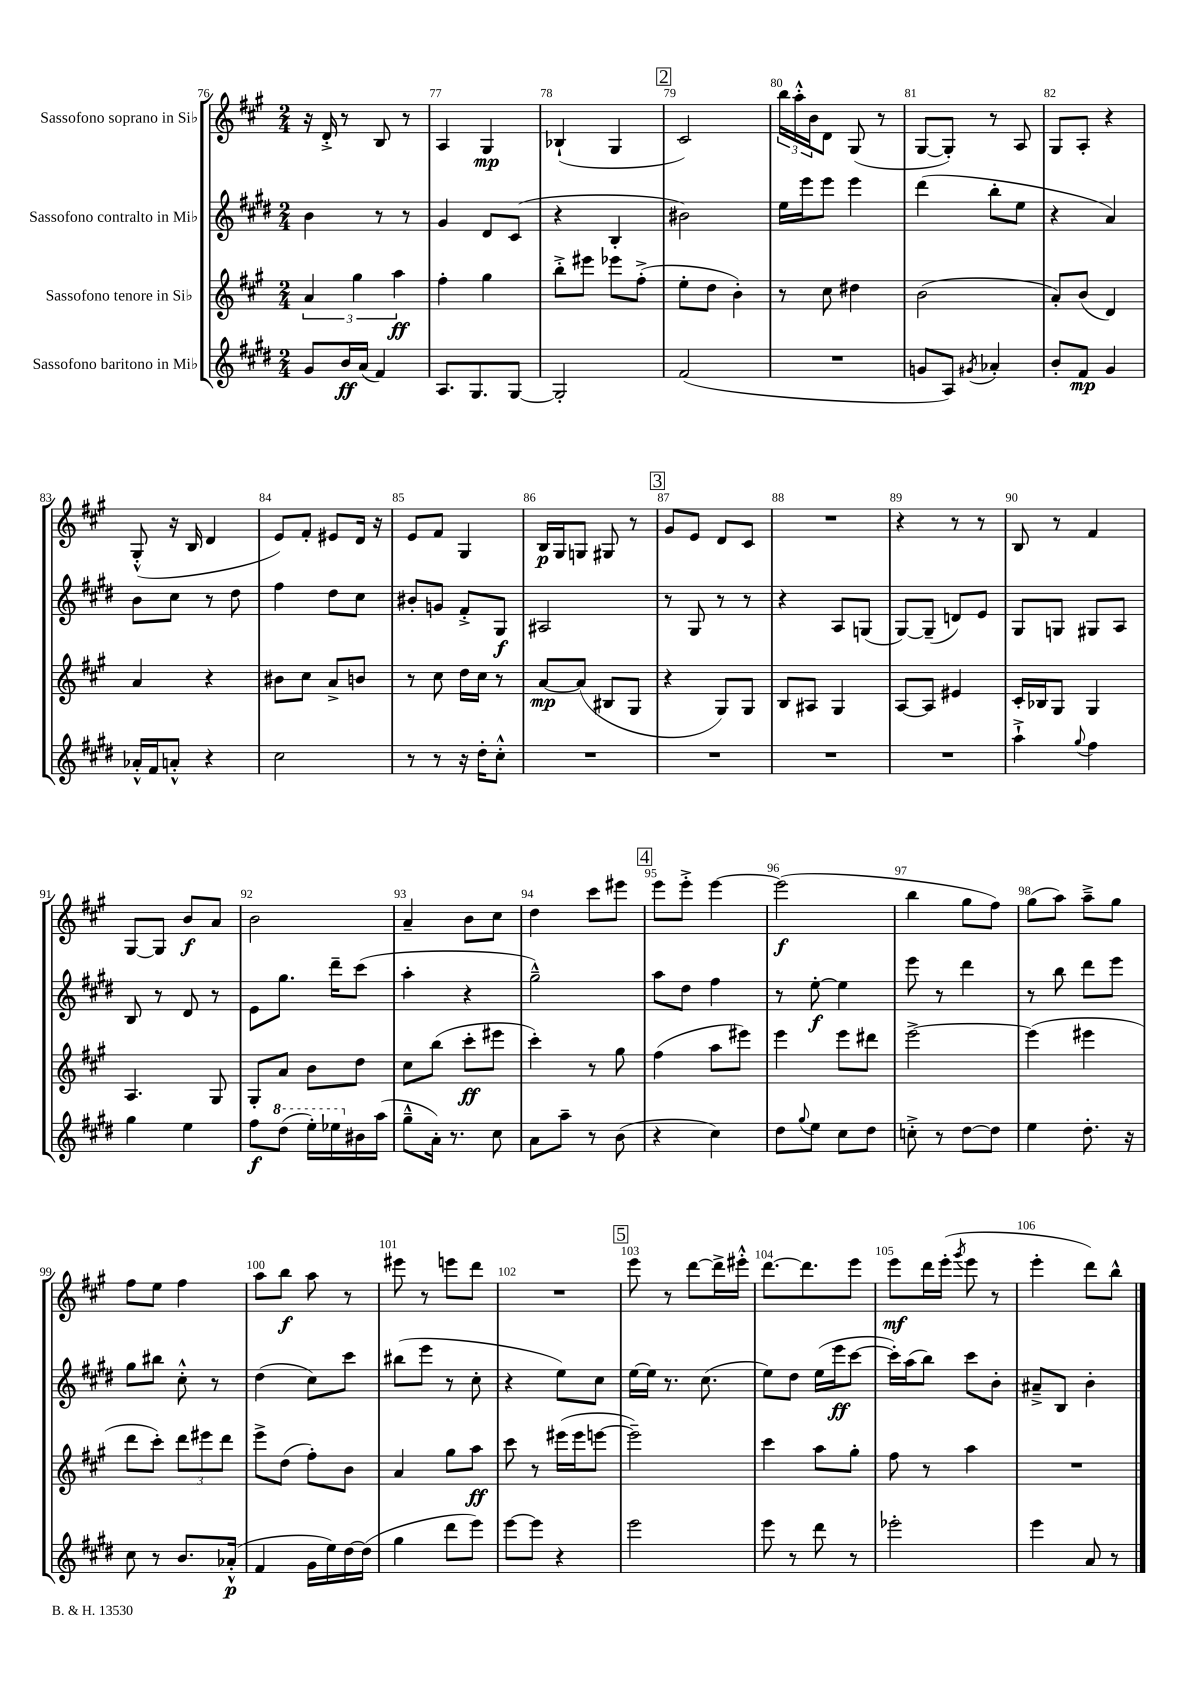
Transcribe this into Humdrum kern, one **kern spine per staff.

**kern	**dynam	**kern	**dynam	**kern	**dynam	**kern	**dynam
*part4	*part4	*part3	*part3	*part2	*part2	*part1	*part1
*staff4	*staff4	*staff3	*staff3	*staff2	*staff2	*staff1	*staff1
*I"Sassofono baritono in Mi♭	*	*I"Sassofono tenore in Si♭	*	*I"Sassofono contralto in Mi♭	*	*I"Sassofono soprano in Si♭	*
*clefG2	*	*clefG2	*	*clefG2	*	*clefG2	*
*k[f#c#g#d#]	*	*k[f#c#g#]	*	*k[f#c#g#d#]	*	*k[f#c#g#]	*
*M2/4	*	*M2/4	*	*M2/4	*	*M2/4	*
=76	=76	=76	=76	=76	=76	=76	=76
8g#/L	.	6a/	.	4b\	.	16r	.
.	.	.	.	.	.	16d'^/	.
16b/L	ff	.	.	.	.	8r	.
.	.	6gg#\	.	.	.	.	.
(16a/JJ	.	.	.	.	.	.	.
4f#/)	.	.	.	8r	.	8B/	.
.	.	6aa\	ff	.	.	.	.
.	.	.	.	8r	.	8r	.
=77	=77	=77	=77	=77	=77	=77	=77
8.A/L	.	4ff#'\	.	4g#/	.	4A/	.
8.G#/	.	.	.	.	.	.	.
.	.	4gg#\	.	8d#/L	.	4G#/	mp
[8G#/J	.	.	.	(8c#/J	.	.	.
=78	=78	=78	=78	=78	=78	=78	=78
2G#'/]	.	8bb'^\L	.	4r	.	(4B-X`/	.
.	.	8eee#X\J	.	.	.	.	.
.	.	8eee-X\L	.	4B'/	.	4G#/	.
.	.	(8ff#'^\J	.	.	.	.	.
!!LO:REH:place=s1:t=2
=79	=79	=79	=79	=79	=79	=79	=79
(2f#/	.	8ee'\L	.	2b#X\)	.	2c#/)	.
.	.	8dd\J	.	.	.	.	.
.	.	4b'\)	.	.	.	.	.
=80	=80	=80	=80	=80	=80	=80	=80
2r	.	8r	.	16ee\LL	.	24bb\LL	.
.	.	.	.	.	.	24aa'^^\	.
.	.	.	.	16eee\J	.	.	.
.	.	.	.	.	.	24b\J	.
.	.	8cc#\	.	8eee\J	.	8d\J	.
.	.	4dd#X\	.	4eee\	.	(8G#/	.
.	.	.	.	.	.	8r	.
=81	=81	=81	=81	=81	=81	=81	=81
8gn/L	.	(2b\	.	(4ddd#\	.	[8G#/L	.
8A/J)	.	.	.	.	.	8G#'/J])	.
8qg#X/	.	.	.	.	.	.	.
4a-X'/	.	.	.	8bb'\L	.	8r	.
.	.	.	.	8ee\J	.	8A/	.
=82	=82	=82	=82	=82	=82	=82	=82
8b'/L	.	8a'/L)	.	4r	.	8G#/L	.
8f#/J	mp	(8b/J	.	.	.	8A'/J	.
4g#/	.	4d/)	.	4a/)	.	4r	.
!!LO:LB:g=z
=83	=83	=83	=83	=83	=83	=83	=83
16a-X'^^/LL	.	4a/	.	8b\L	.	(8G#'^^/	.
16f#/J	.	.	.	.	.	.	.
8an'^^/J	.	.	.	8cc#\J	.	16r	.
.	.	.	.	.	.	16B/	.
4r	.	4r	.	8r	.	4d/	.
.	.	.	.	8dd#\	.	.	.
=84	=84	=84	=84	=84	=84	=84	=84
2cc#\	.	8b#X\L	.	4ff#\	.	8e/L)	.
.	.	8cc#\J	.	.	.	8f#'/J	.
.	.	8a^/L	.	8dd#\L	.	8e#X/L	.
.	.	8bn/J	.	8cc#\J	.	16d/Jk	.
.	.	.	.	.	.	16r	.
=85	=85	=85	=85	=85	=85	=85	=85
8r	.	8r	.	8b#X'/L	.	8e/L	.
8r	.	8cc#\	.	8gn/J	.	8f#/J	.
16r	.	16dd\LL	.	8f#'^/L	.	4G#/	.
16dd#'\KL	.	16cc#\JJ	.	.	.	.	.
8cc#'^^\J	.	8r	.	8G#/J	f	.	.
=86	=86	=86	=86	=86	=86	=86	=86
2r	.	[8a/L	mp	2A#X/	.	16B/LL	p
.	.	.	.	.	.	16G#/J	.
.	.	(8a/J]	.	.	.	8Gn/J	.
.	.	8B#X/L	.	.	.	8G#X/	.
.	.	8G#/J	.	.	.	8r	.
!!LO:REH:place=s1:t=3
=87	=87	=87	=87	=87	=87	=87	=87
2r	.	4r	.	8r	.	8g#/L	.
.	.	.	.	8G#/	.	8e/J	.
.	.	8G#/L)	.	8r	.	8d/L	.
.	.	8G#/J	.	8r	.	8c#/J	.
=88	=88	=88	=88	=88	=88	=88	=88
2r	.	8B/L	.	4r	.	2r	.
.	.	8A#X/J	.	.	.	.	.
.	.	4G#/	.	8A/L	.	.	.
.	.	.	.	(8Gn/J	.	.	.
=89	=89	=89	=89	=89	=89	=89	=89
2r	.	[8A/L	.	[8G#/L)	.	4r	.
.	.	8A/J]	.	(8G#~/J]	.	.	.
.	.	4e#X/	.	8dn/L)	.	8r	.
.	.	.	.	8e/J	.	8r	.
=90	=90	=90	=90	=90	=90	=90	=90
4aa`^\	.	16c#'/LL	.	8G#/L	.	8B/	.
.	.	16B-X/J	.	.	.	.	.
.	.	8G#/J	.	8Gn/J	.	8r	.
8qqgg#/	.	.	.	.	.	.	.
4ff#\	.	4G#/	.	8G#X/L	.	4f#/	.
.	.	.	.	8A/J	.	.	.
!!LO:LB:g=z
=91	=91	=91	=91	=91	=91	=91	=91
4gg#\	.	4.A/	.	8B/	.	[8G#/L	.
.	.	.	.	8r	.	8G#/J]	.
4ee\	.	.	.	8d#/	.	8b/L	f
.	.	8G#/	.	8r	.	8a/J	.
=92	=92	=92	=92	=92	=92	=92	=92
8ff#\L	f	8G#'/L	.	8e\L	.	2b\	.
*8va	*	*	*	*	*	*	*
(8ddd#\J	.	8a/J	.	8.gg#\J	.	.	.
16eee'\LL)	.	8b\L	.	.	.	.	.
16eee-X\	.	.	.	16ddd#~\KL	.	.	.
*X8va	*	*	*	*	*	*	*
16b#X\	.	8dd\J	.	(8ccc#\J	.	.	.
(16aa\JJ	.	.	.	.	.	.	.
=93	=93	=93	=93	=93	=93	=93	=93
8gg#~^^\L	.	8cc#\L	.	4aa'\	.	4a~/	.
16a'\Jk)	.	(8bb\J	.	.	.	.	.
8.r	.	.	.	.	.	.	.
.	.	8ccc#'\L	ff	4r	.	8b\L	.
8cc#\	.	8eee#X\J	.	.	.	8cc#\J	.
=94	=94	=94	=94	=94	=94	=94	=94
8a\L	.	4ccc#'\)	.	2gg#~^^\)	.	4dd\	.
8aa~\J	.	.	.	.	.	.	.
8r	.	8r	.	.	.	8ccc#\L	.
(8b\	.	8gg#\	.	.	.	8eee#X\J	.
!!LO:REH:place=s1:t=4
=95	=95	=95	=95	=95	=95	=95	=95
4r	.	(4ff#\	.	8aa\L	.	8eee\L	.
.	.	.	.	8dd#\J	.	8eee'^\J	.
4cc#\)	.	8aa\L	.	4ff#\	.	[4eee\	.
.	.	8eee#X\J)	.	.	.	.	.
=96	=96	=96	=96	=96	=96	=96	=96
8dd#\L	.	4eee\	.	8r	.	(2eee\]	f
8qqgg#/	.	.	.	.	.	.	.
8ee\J	.	.	.	[8ee'\	f	.	.
8cc#\L	.	8eee\L	.	4ee\]	.	.	.
8dd#\J	.	8ddd#X\J	.	.	.	.	.
=97	=97	=97	=97	=97	=97	=97	=97
8ccn'^\	.	[2eee^\	.	8eee\	.	4bb\	.
8r	.	.	.	8r	.	.	.
[8dd#\L	.	.	.	4ddd#\	.	8gg#\L	.
8dd#\J]	.	.	.	.	.	8ff#\J)	.
=98	=98	=98	=98	=98	=98	=98	=98
4ee\	.	(4eee\]	.	8r	.	(8gg#\L	.
.	.	.	.	8bb\	.	8aa\J)	.
8.dd#'\	.	4eee#X\	.	8ddd#\L	.	8aa~^\L	.
.	.	.	.	8eee\J	.	8gg#\J	.
16r	.	.	.	.	.	.	.
!!LO:LB:g=z
=99	=99	=99	=99	=99	=99	=99	=99
8cc#\	.	8ddd\L	.	8gg#\L	.	8ff#\L	.
8r	.	8ccc#'\J)	.	8bb#X\J	.	8ee\J	.
8.b/L	.	12ddd\L	.	8cc#'^^\	.	4ff#\	.
.	.	12eee#X\	.	.	.	.	.
.	.	.	.	8r	.	.	.
.	.	12ddd\J	.	.	.	.	.
(16a-X'^^/Jk	p	.	.	.	.	.	.
=100	=100	=100	=100	=100	=100	=100	=100
4f#/	.	8eee^\L	.	(4dd#\	.	8aa\L	.
.	.	(8dd\J	.	.	.	8bb\J	f
16g#\LL	.	8ff#'\L)	.	8cc#\L)	.	8aa\	.
16ee\)	.	.	.	.	.	.	.
[16dd#\	.	8b\J	.	8ccc#\J	.	8r	.
(16dd#\JJ]	.	.	.	.	.	.	.
=101	=101	=101	=101	=101	=101	=101	=101
4gg#\	.	4a/	.	(8bb#X\L	.	8eee#X\	.
.	.	.	.	8eee\J	.	8r	.
8ddd#\L	.	8gg#\L	.	8r	.	8eeen\L	.
8eee\J)	.	8aa\J	ff	8cc#'\	.	8ddd\J	.
=102	=102	=102	=102	=102	=102	=102	=102
[8eee\L	.	8ccc#\	.	4r	.	2r	.
8eee\J]	.	8r	.	.	.	.	.
4r	.	(16eee#X\LL	.	8ee\L)	.	.	.
.	.	16eee#\J	.	.	.	.	.
.	.	[8eeen\J	.	8cc#\J	.	.	.
!!LO:REH:place=s1:t=5
=103	=103	=103	=103	=103	=103	=103	=103
2eee\	.	2eee~\])	.	[16ee\LL	.	8eee\	.
.	.	.	.	16ee\JJ]	.	.	.
.	.	.	.	8.r	.	8r	.
.	.	.	.	.	.	[8ddd\L	.
.	.	.	.	(8.cc#\	.	.	.
.	.	.	.	.	.	16ddd^\L]	.
.	.	.	.	.	.	16eee#X'^^\JJ	.
=104	=104	=104	=104	=104	=104	=104	=104
8eee\	.	4ccc#\	.	8ee\L)	.	[8.ddd\L	.
8r	.	.	.	8dd#\J	.	.	.
.	.	.	.	.	.	8.ddd\]	.
8ddd#\	.	8aa\L	.	(16ee\LL	.	.	.
.	.	.	.	16eee\J	ff	.	.
8r	.	8gg#'\J	.	[8ccc#\J	.	8eee\J	.
=105	=105	=105	=105	=105	=105	=105	=105
2eee-X'\	.	8ff#\	.	16ccc#'\LL])	.	8eee\L	mf
.	.	.	.	(16aa\J	.	.	.
.	.	8r	.	8bb\J)	.	16ddd\L	.
.	.	.	.	.	.	(16eee'\JJ	.
.	.	.	.	.	.	8qggg#/	.
.	.	4aa\	.	8ccc#\L	.	8eee\	.
.	.	.	.	8b'\J	.	8r	.
=106	=106	=106	=106	=106	=106	=106	=106
4eee\	.	2r	.	8a#X~^/L	.	4eee'\	.
.	.	.	.	8B/J	.	.	.
8a/	.	.	.	4b'\	.	8ddd\L)	.
8r	.	.	.	.	.	8bb^^\J	.
==	==	==	==	==	==	==	==
*-	*-	*-	*-	*-	*-	*-	*-
